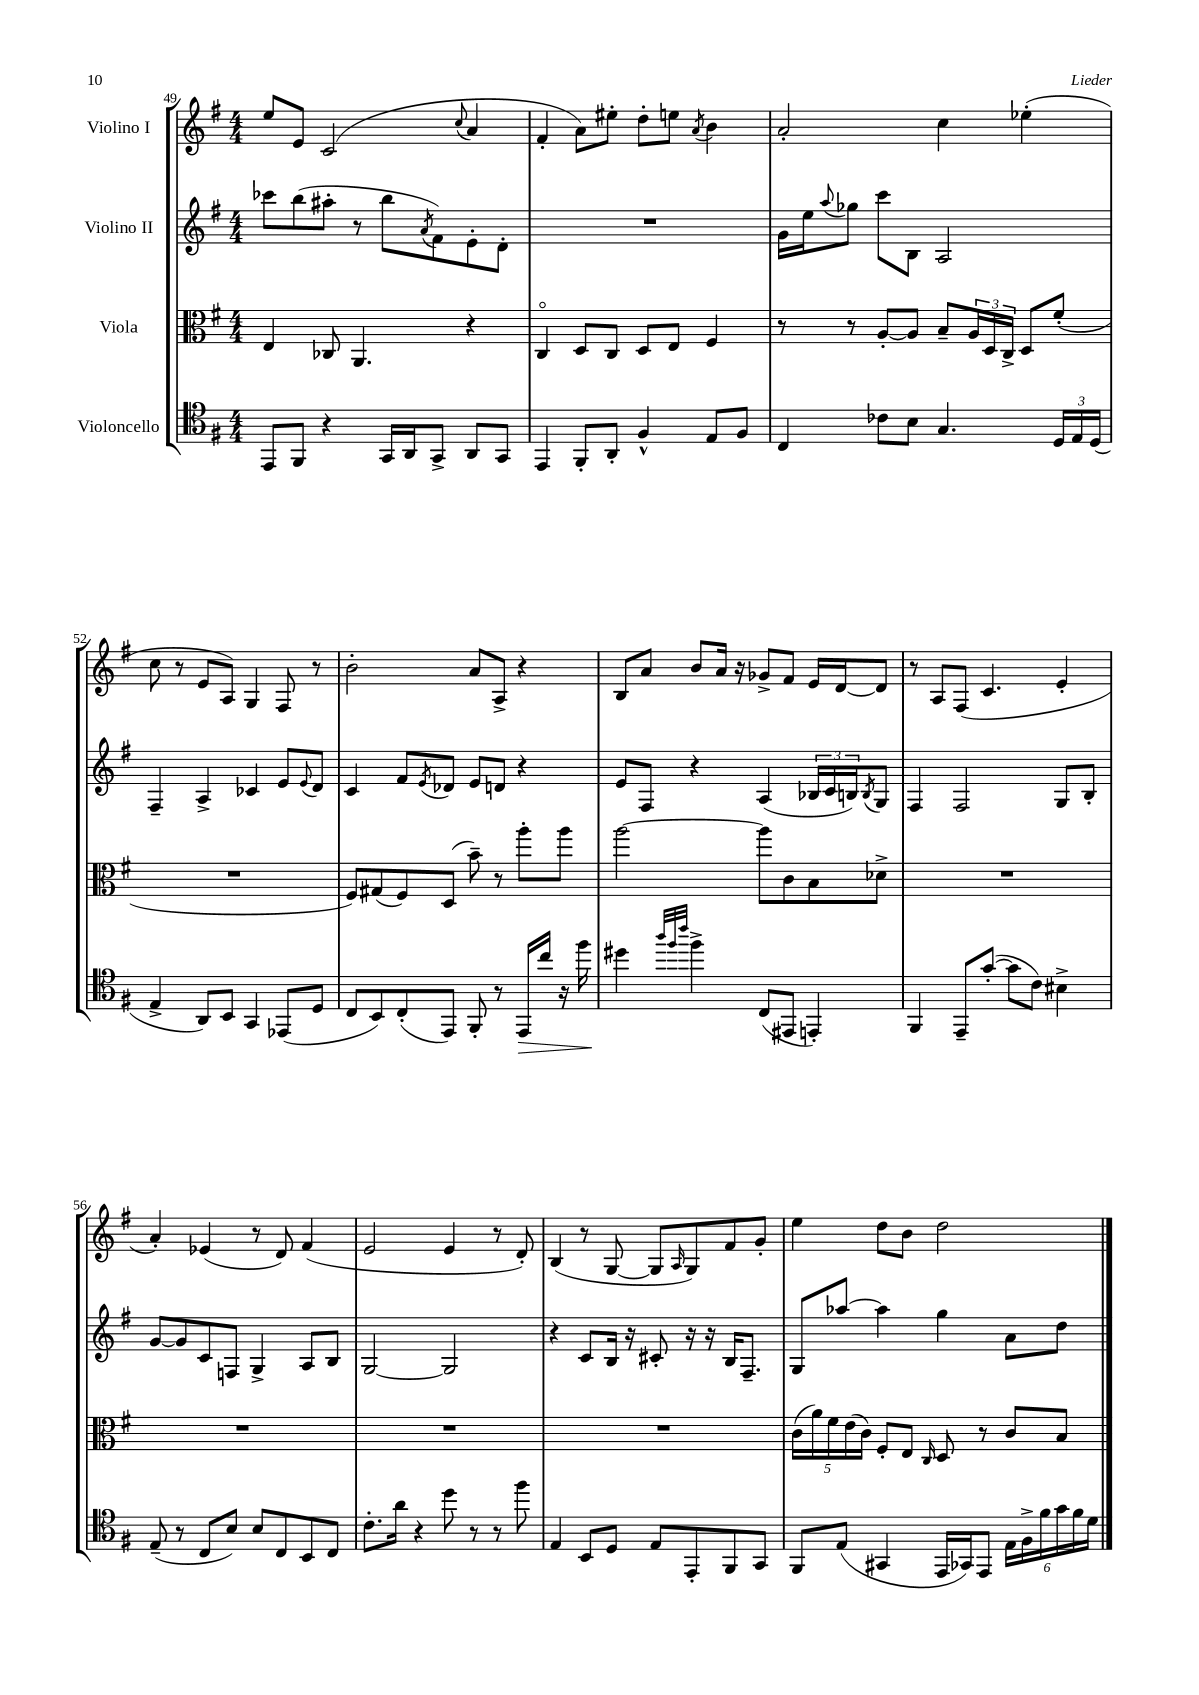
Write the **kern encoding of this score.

**kern	**kern	**kern	**kern
*staff4	*staff3	*staff2	*staff1
*clefC4	*clefC3	*clefG2	*clefG2
*k[f#]	*k[f#]	*k[f#]	*k[f#]
*M4/4	*M4/4	*M4/4	*M4/4
8EE	4E	8ccc-	8ee
8FF#	.	(8bb	8e
4r	8C-	8aa#'	(2c
.	4.AA	8r	.
16GG	.	8bb	.
16AA	.	.	.
.	.	8qa	.
8GG^	.	8f#)	.
.	.	.	8qqcc
8AA	4r	8e'	4a
8GG	.	8d'	.
=	=	=	=
4EE	4Co	1r	4f#'
8FF#'	8D	.	8a)
8AA'	8C	.	8ee#'
4F#^^	8D	.	8dd'
.	8E	.	8ee
.	.	.	8qa
8E	4F#	.	4b
8F#	.	.	.
=	=	=	=
4C	8r	16g	2a'
.	.	16ee	.
.	.	8qqaa	.
.	8r	8gg-	.
8c-	[8A'	8ccc	.
8B	8A]	8B	.
4.G	8B~	2A	4cc
.	24A	.	.
.	24D	.	.
.	24C^	.	.
.	8D	.	(4ee-'
24D	(8f#'	.	.
24E	.	.	.
(24D	.	.	.
=	=	=	=
4E^	1r	4F#~	8cc
.	.	.	8r
8AA)	.	4A^	8e
8BB	.	.	8A)
4GG	.	4c-	4G
(8EE-	.	8e	8F#
.	.	8qqe	.
8D	.	8d	8r
=	=	=	=
8C	8F#)	4c	2b'
8BB)	(8G#	.	.
(8C'	8F#)	8f#	.
.	.	8qe	.
8EE)	(8D	8d-	.
8FF#'	8b~)	8e	8a
8r	8r	8d	8A^
16EE	8aa'	4r	4r
16cc	.	.	.
16r	8aa	.	.
16ff#	.	.	.
=	=	=	=
4dd#	[2aa	8e	8B
.	.	8F#	8a
32qqaa	.	.	.
32qqff#	.	.	.
32qqccc	.	.	.
4ff#^	.	4r	8b
.	.	.	16a
.	.	.	16r
(8C	8aa]	(4A	8g-^
8EE#	8c	.	8f#
4EE')	8B	24B-	16e
.	.	24c	.
.	.	.	[16d
.	.	24B)	.
.	.	8qB	.
.	8d-^	8G	8d]
=	=	=	=
4FF#	1r	4F#	8r
.	.	.	8A
8EE~	.	2F#	(8F#
([8g'	.	.	4.c
8g]	.	.	.
8c)	.	.	.
4B#^	.	8G	4e'
.	.	8B'	.
=	=	=	=
(8E~	1r	[8g	4a')
8r	.	8g]	.
8C	.	8c	(4e-
8B)	.	8F	.
8B	.	4G^	8r
8C	.	.	8d)
8BB	.	8A	(4f#
8C	.	8B	.
=	=	=	=
8.c'	1r	[2G	2e
16a	.	.	.
4r	.	.	.
8dd	.	2G]	4e
8r	.	.	.
8r	.	.	8r
8ff#	.	.	8d')
=	=	=	=
4E	1r	4r	(4B
8BB	.	8c	8r
8D	.	16B	[8G
.	.	16r	.
8E	.	8c#'	8G]
.	.	.	16qqA
8EE'	.	16r	8G)
.	.	16r	.
8FF#	.	16B	8f#
.	.	8.F#~	.
8GG	.	.	8g'
=	=	=	=
8FF#	(20c	8G	4ee
.	20a)	.	.
.	20f#	.	.
(8E	.	[8aa-	.
.	(20e	.	.
.	20c)	.	.
4GG#	8F#'	4aa-]	8dd
.	8E	.	8b
.	16qqC	.	.
16EE	8D	4gg	2dd
16GG-)	.	.	.
8EE	8r	.	.
24E	8c	8a	.
24F#^	.	.	.
24f#	.	.	.
24g	8B	8dd	.
24f#	.	.	.
24d	.	.	.
==	==	==	==
*-	*-	*-	*-
